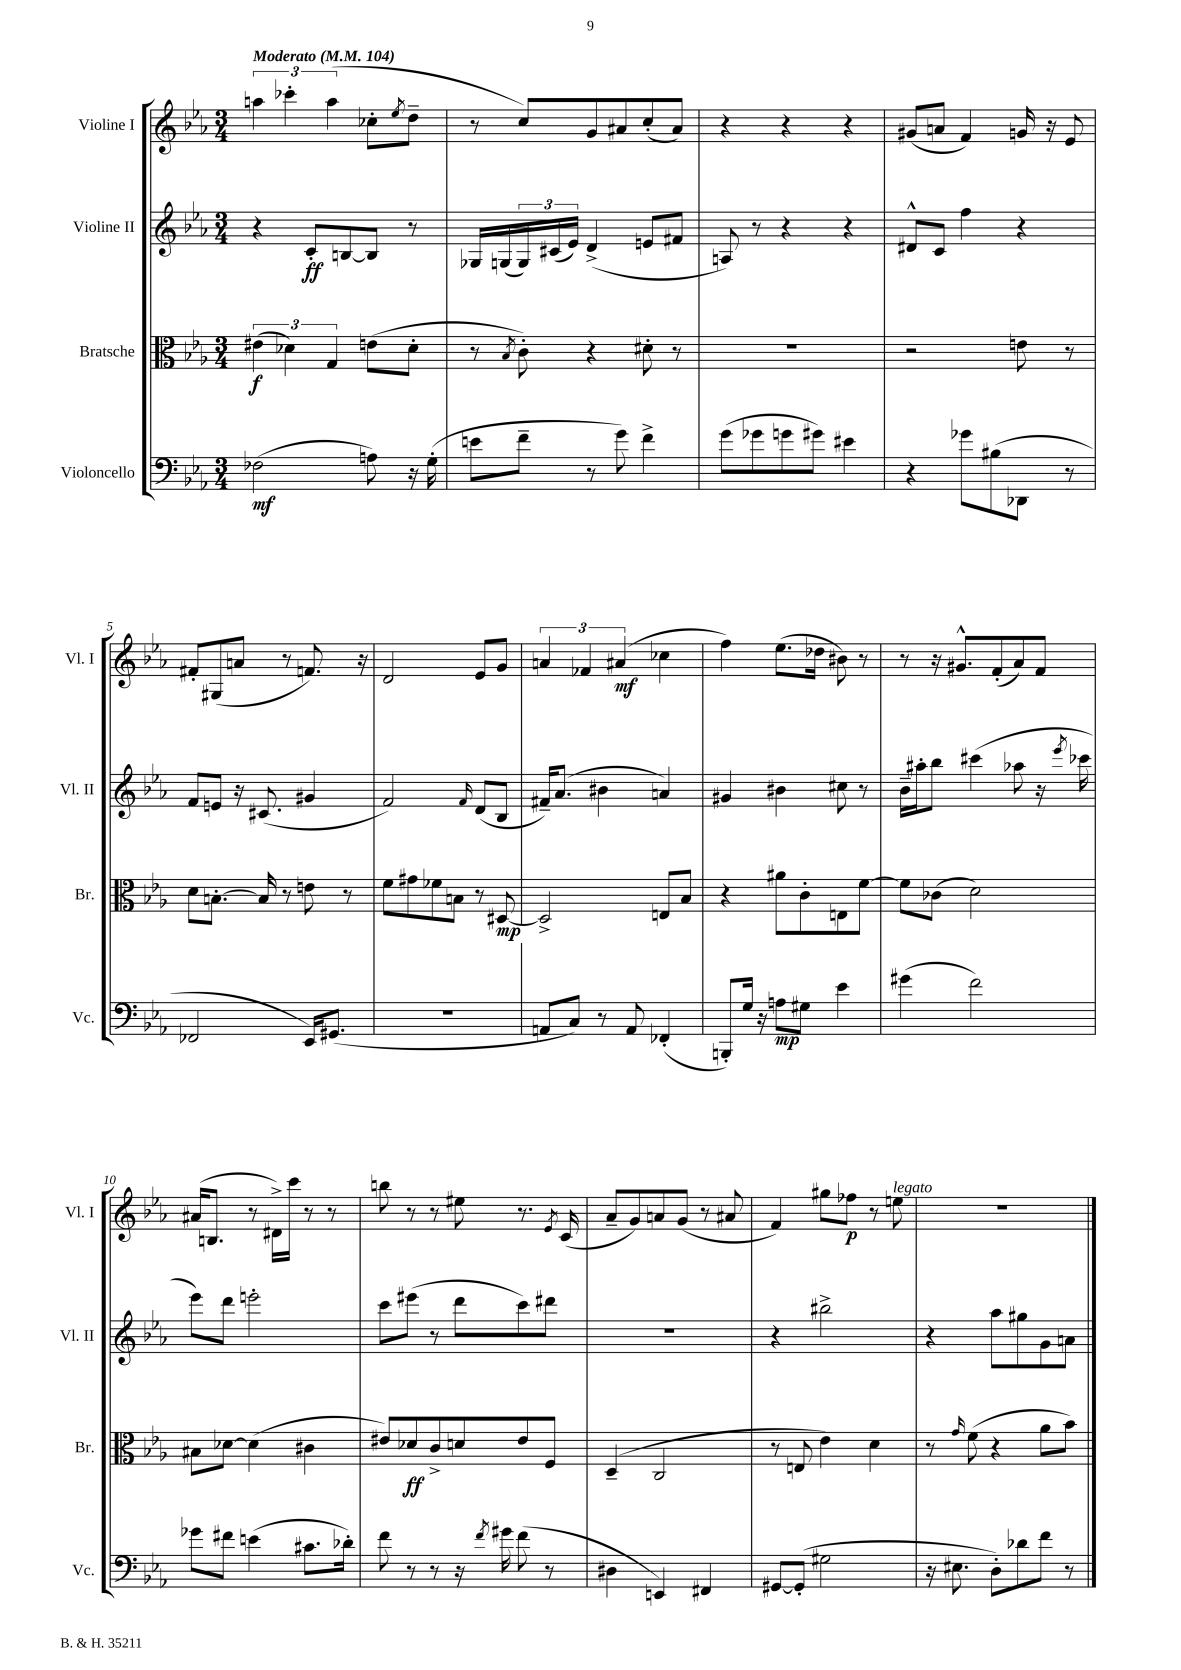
<<
\new StaffGroup <<
\new Staff = "s0" \with { instrumentName = "Violine I" shortInstrumentName = "Vl. I" } {
    \clef treble \key ees \major \numericTimeSignature \time 3/4 \tempo "Moderato" 4 = 104
    \tuplet 3/2 { a''4 ces'''4-. a''4( } ces''8-. \acciaccatura { ees''8 } d''8-- |
    r8 c''8) g'8 ais'8 c''8-.( ais'8) |
    r4 r4 r4 |
    gis'8( a'8 f'4) g'16 r16 ees'8 |
    fis'8-. gis8( a'8 r8 f'8.) r16 |
    d'2 ees'8 g'8 |
    \tuplet 3/2 { a'4 fes'4 ais'4\mf( } ces''4 |
    f''4) ees''8.( des''16 bis'8) r8 |
    r8 r16 gis'8.-^ f'8-.( aes'8) f'8 |
    ais'16( b8. r8 dis'16->) c'''16 r8 r8 |
    b''8 r8 r8 eis''8 r8. \acciaccatura { ees'8 } c'16( |
    aes'8-- g'8) a'8 g'8( r8 ais'8 |
    f'4) gis''8 fes''8\p r8 e''8^\markup { \italic "legato" } |
    R2. \bar "|." |
}
\new Staff = "s1" \with { instrumentName = "Violine II" shortInstrumentName = "Vl. II" } {
    \clef treble \key ees \major \numericTimeSignature \time 3/4
    r4 c'8-.\ff b8~ b8 r8 |
    ges16 g16( \tuplet 3/2 { g16) cis'16( ees'16) } d'4->( e'8 fis'8 |
    a8) r8 r4 r4 |
    dis'8-^ c'8 f''4 r4 |
    f'8 e'8 r16 cis'8.( gis'4 |
    f'2) \grace { f'16 } d'8( bes8 |
    fis'16--) aes'8.( bis'4 a'4) |
    gis'4 bis'4 cis''8 r8 |
    bes'16-- ais''16-. bes''8 cis'''4( aes''8 r16 \acciaccatura { ees'''8 } ces'''16 |
    ees'''8) d'''8 e'''2-. |
    c'''8 eis'''8( r8 d'''8 c'''8) dis'''8 |
    R2. |
    r4 bis''2-> |
    r4 aes''8 gis''8 g'8 a'8 \bar "|." |
}
\new Staff = "s2" \with { instrumentName = "Bratsche" shortInstrumentName = "Br." } {
    \clef alto \key ees \major \numericTimeSignature \time 3/4
    \tuplet 3/2 { eis'4\f( des'4) g4 } e'8( des'8-. |
    r8 \acciaccatura { bes8 } c'8-.) r4 dis'8-. r8 |
    r2. |
    r2 e'8 r8 |
    d'8 b8.~-. b16 r8 e'8 r8 |
    f'8 gis'8 fes'8 b8 r8 dis8~\mp |
    dis2-> e8 bes8 |
    r4 ais'8 c'8-. e8 f'8~ |
    f'8 ces'8( d'2) |
    bis8 des'8~ des'4( cis'4 |
    eis'8) des'8\ff c'8-> d'8 eis'8 f8 |
    d4--( c2 |
    r8 e8 ees'4) d'4 |
    r8 \grace { g'16 } f'8( r4 aes'8 bes'8) \bar "|." |
}
\new Staff = "s3" \with { instrumentName = "Violoncello" shortInstrumentName = "Vc." } {
    \clef bass \key ees \major \numericTimeSignature \time 3/4
    fes2\mf( a8) r16 g16-.( |
    e'8 f'8-- r8 g'8) f'4-> |
    g'8( ges'8 g'8 gis'8) eis'4 |
    r4 ges'8 bis8( des,8 r8 |
    fes,2 ees,16) gis,8.( |
    R2. |
    a,8 c8) r8 a,8 fes,4-.( |
    b,,8-.) g16 r16 a8\mp gis8 ees'4 |
    gis'4( f'2) |
    ges'8 fis'8 e'4( cis'8. des'16-.) |
    f'8 r8 r8 r16 \acciaccatura { f'8 } gis'16 f'8( r8 |
    dis4 e,4) fis,4 |
    gis,8~ gis,8-.( gis2 |
    r16 eis8. d8-.) des'8 f'8 r8 \bar "|." |
}
>>
>>
